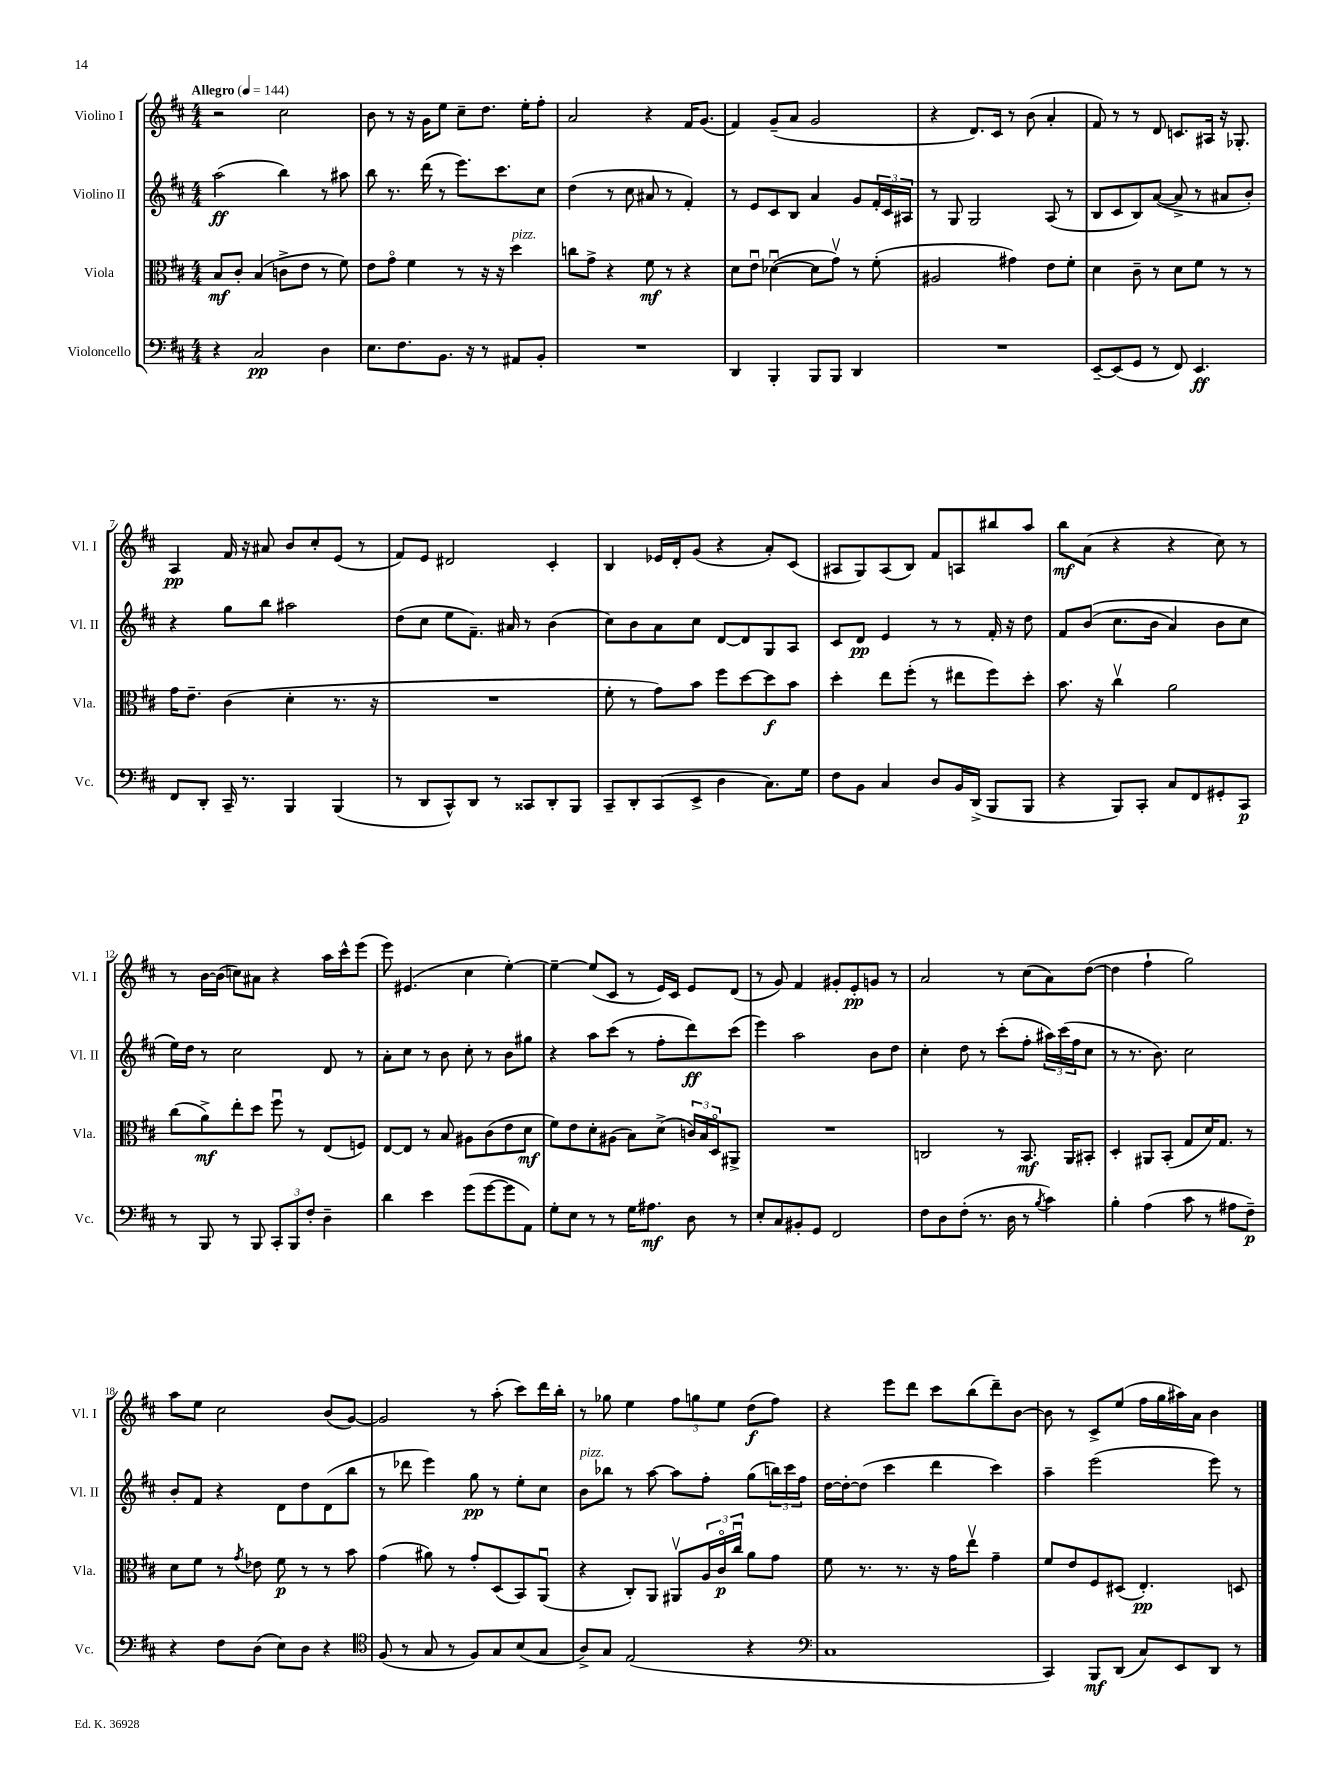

**kern	**dynam	**kern	**dynam	**kern	**dynam	**kern	**dynam
*part4	*part4	*part3	*part3	*part2	*part2	*part1	*part1
*staff4	*staff4	*staff3	*staff3	*staff2	*staff2	*staff1	*staff1
*I"Violoncello	*	*I"Viola	*	*I"Violino II	*	*I"Violino I	*
*I'Vc.	*	*I'Vla.	*	*I'Vl. II	*	*I'Vl. I	*
*clefF4	*	*clefC3	*	*clefG2	*	*clefG2	*
*k[f#c#]	*	*k[f#c#]	*	*k[f#c#]	*	*k[f#c#]	*
*M4/4	*	*M4/4	*	*M4/4	*	*M4/4	*
*MM144	*	*MM144	*	*MM144	*	*MM144	*
=1	=1	=1	=1	=1	=1	=1	=1
!	!	!	!	!	!	!LO:TX:a:B:t=Allegro	!
4r	.	8B/L	mf	(2aa\	ff	2r	.
.	.	8c#'/J	.	.	.	.	.
2C#/	pp	(4B/	.	.	.	.	.
.	.	8cn^\L	.	4bb\)	.	2cc#\	.
.	.	8e\J	.	.	.	.	.
4D\	.	8r	.	8r	.	.	.
.	.	8f#\)	.	8aa#X\	.	.	.
=2	=2	=2	=2	=2	=2	=2	=2
8.E\L	.	8e\L	.	8bb\	.	8b\	.
.	.	8g\J	.	8.r	.	8r	.
8.F#\	.	.	.	.	.	.	.
.	.	4f#\	.	.	.	16r	.
.	.	.	.	(16ddd\	.	16g\KL	.
8.BB\J	.	.	.	8r	.	8ee\J	.
.	.	8r	.	8.eee\L)	.	8cc#~\L	.
16r	.	.	.	.	.	.	.
8r	.	16r	.	.	.	8.dd\J	.
.	.	16r	.	8.ccc#\	.	.	.
!	!	!LO:TX:a:i:t=pizz.	!	!	!	!	!
8AA#X/L	.	4dd\	.	.	.	.	.
.	.	.	.	.	.	16ee'\KL	.
8BB'/J	.	.	.	8cc#\J	.	8ff#'\J	.
=3	=3	=3	=3	=3	=3	=3	=3
1r	.	8ccn\L	.	(4dd\	.	2a/	.
.	.	8g^\J	.	.	.	.	.
.	.	4r	.	8r	.	.	.
.	.	.	.	8cc#\	.	.	.
.	.	8f#\	mf	8a#X/	.	4r	.
.	.	8r	.	8r	.	.	.
.	.	4r	.	4f#'/)	.	16f#/KL	.
.	.	.	.	.	.	(8.g/J	.
=4	=4	=4	=4	=4	=4	=4	=4
4DD/	.	8d\L	.	8r	.	4f#/)	.
.	.	8eu\J	.	8e/L	.	.	.
4BBB'/	.	([4d-Xu\	.	8c#/	.	(8g~/L	.
.	.	.	.	8B/J	.	8a/J	.
8BBB/L	.	8d-\L]	.	4a/	.	2g/	.
8BBB/J	.	8gv\J)	.	.	.	.	.
4DD/	.	8r	.	8g/L	.	.	.
.	.	(8f#'\	.	24f#'/L	.	.	.
.	.	.	.	24c#/	.	.	.
.	.	.	.	24A#X/JJ	.	.	.
=5	=5	=5	=5	=5	=5	=5	=5
1r	.	2A#X/	.	8r	.	4r	.
.	.	.	.	8G/	.	.	.
.	.	.	.	2G/	.	8.d/L)	.
.	.	.	.	.	.	16c#/Jk	.
.	.	4g#X\)	.	.	.	8r	.
.	.	.	.	.	.	(8b\	.
.	.	8e\L	.	(8A/	.	4a'/	.
.	.	8f#'\J	.	8r	.	.	.
=6	=6	=6	=6	=6	=6	=6	=6
[8EE~/L	.	4d\	.	8B/L	.	8f#/)	.
(8EE/]	.	.	.	8c#/	.	8r	.
8GG/J	.	8c#~\	.	8B/)	.	8r	.
8r	.	8r	.	([8a/J	.	8d/	.
8FF#/)	.	8d\L	.	8a^/]	.	8.cn/L	.
4.EE/	ff	8f#\J	.	8r	.	.	.
.	.	.	.	.	.	16A#X/Jk	.
.	.	8r	.	8a#X/L	.	16r	.
.	.	.	.	.	.	8.G-X'/	.
.	.	8r	.	8b'/J)	.	.	.
!!LO:LB:g=z
=7	=7	=7	=7	=7	=7	=7	=7
8FF#/L	.	16g\KL	.	4r	.	4A/	pp
.	.	8.e~\J	.	.	.	.	.
8DD'/J	.	.	.	.	.	.	.
16CC#~/	.	(4c#\	.	8gg\L	.	16f#/	.
8.r	.	.	.	.	.	16r	.
.	.	.	.	8bb\J	.	8a#X/	.
4BBB/	.	4d'\	.	2aa#X\	.	8b/L	.
.	.	.	.	.	.	8cc#'/	.
(4BBB/	.	8.r	.	.	.	(8e/J	.
.	.	.	.	.	.	8r	.
.	.	16r	.	.	.	.	.
=8	=8	=8	=8	=8	=8	=8	=8
8r	.	1r	.	(8dd\L	.	8f#/L)	.
8DD/L	.	.	.	8cc#\J	.	8e/J	.
8CC#^^/)	.	.	.	8ee\L	.	2d#X/	.
8DD/J	.	.	.	8.f#~\J)	.	.	.
8r	.	.	.	.	.	.	.
.	.	.	.	16a#X/	.	.	.
8CC##X/L	.	.	.	8r	.	.	.
8DD'/	.	.	.	(4b\	.	4c#'/	.
8BBB/J	.	.	.	.	.	.	.
=9	=9	=9	=9	=9	=9	=9	=9
8CC#~/L	.	8f#'\	.	8cc#\L)	.	4B/	.
8DD'/	.	8r	.	8b\	.	.	.
(8CC#/	.	8g\L)	.	8a\	.	16e-X/LL	.
.	.	.	.	.	.	16d'/J	.
8EE^/J	.	8b\J	.	8cc#\J	.	(8g/J	.
4D\	.	8ff#\L	.	[8d/L	.	4r	.
.	.	[8dd\	.	8d/]	.	.	.
8.C#\L)	.	8dd\]	f	8G/	.	8a'/L)	.
.	.	8b\J	.	8A/J	.	(8c#/J	.
16G\Jk	.	.	.	.	.	.	.
=10	=10	=10	=10	=10	=10	=10	=10
8F#\L	.	4dd'\	.	8c#/L	.	8A#X/L	.
8BB\J	.	.	.	8d/J	pp	8G/)	.
4C#/	.	8ee\L	.	4e/	.	(8A#/	.
.	.	(8ff#'\J	.	.	.	8B/J)	.
8D/L	.	8r	.	8r	.	8f#/L	.
16BB/L	.	8ee#X\L	.	8r	.	8An/	.
(16DD^/JJ	.	.	.	.	.	.	.
8BBB/L	.	8ff#\)	.	16f#'/	.	8bb#X/	.
.	.	.	.	16r	.	.	.
8BBB/J	.	8dd'\J	.	8dd\	.	8aa/J	.
=11	=11	=11	=11	=11	=11	=11	=11
4r	.	8.b\	.	8f#/L	.	8bb\L	mf
.	.	.	.	((8b/J	.	(8a\J	.
.	.	16r	.	.	.	.	.
8BBB/L)	.	4cc#v\	.	8.cc#\L	.	4r	.
8CC#'/J	.	.	.	.	.	.	.
.	.	.	.	16b\Jk	.	.	.
8C#/L	.	2a\	.	4a/)	.	4r	.
8FF#/	.	.	.	.	.	.	.
8GG#X'/	.	.	.	8b\L	.	8cc#\)	.
8CC#/J	p	.	.	8cc#\J	.	8r	.
!!LO:LB:g=z
=12	=12	=12	=12	=12	=12	=12	=12
8r	.	(8cc#\L	.	16ee\LL)	.	8r	.
.	.	.	.	16dd\JJ	.	.	.
8BBB/	.	8a^\)	mf	8r	.	[16b\LL	.
.	.	.	.	.	.	(16b\JJ]	.
8r	.	8ee'\	.	2cc#\	.	8ccn\L)	.
8BBB/	.	8dd\J	.	.	.	8a#X\J	.
12CC#'/L	.	8ff#u\	.	.	.	4r	.
12BBB/	.	.	.	.	.	.	.
.	.	8r	.	.	.	.	.
12F#'/J	.	.	.	.	.	.	.
4D~\	.	(8E/L	.	8d/	.	16aa\LL	.
.	.	.	.	.	.	16ccc#^^\J	.
.	.	8Fn/J)	.	8r	.	(8eee\J	.
=13	=13	=13	=13	=13	=13	=13	=13
4d\	.	[8E/L	.	8a'\L	.	8eee\)	.
.	.	8E/J]	.	8cc#\J	.	(4.e#X/	.
4e\	.	8r	.	8r	.	.	.
.	.	8B/	.	8b\	.	.	.
(8g\L	.	8A#X\L	.	8cc#'\	.	4cc#\	.
[8g\	.	(8c#\	.	8r	.	.	.
8g\]	.	8e\	.	8b\L	.	[4ee'\)	.
8AA\J)	.	8d\J	mf	8gg#X\J	.	.	.
=14	=14	=14	=14	=14	=14	=14	=14
8G'\L	.	8f#\L)	.	4r	.	4ee~\_	.
8E\J	.	8e\	.	.	.	.	.
8r	.	8d'\	.	8aa\L	.	(8ee/L]	.
8r	.	(8A#X\J	.	(8ccc#\J	.	8c#/J	.
16G\KL	.	8B\L)	.	8r	.	8r	.
8.A#X\J	mf	.	.	.	.	.	.
.	.	(8d^\J	.	8ff#'\L	.	16e/LL)	.
.	.	.	.	.	.	16c#/JJ	.
8D\	.	24cn/LL)	.	8ddd\)	ff	8e/L	.
.	.	24B/	.	.	.	.	.
.	.	24D/J	.	.	.	.	.
8r	.	8AA#X^/J	.	(8ccc#\J	.	(8d/J	.
=15	=15	=15	=15	=15	=15	=15	=15
8E'/L	.	1r	.	4eee\)	.	8r	.
8C#/	.	.	.	.	.	8g/)	.
8BB#X'/	.	.	.	2aa\	.	4f#/	.
8GG/J	.	.	.	.	.	.	.
2FF#/	.	.	.	.	.	8g#X'/L	.
.	.	.	.	.	.	8e'/	pp
.	.	.	.	8b\L	.	8gn/J	.
.	.	.	.	8dd\J	.	8r	.
=16	=16	=16	=16	=16	=16	=16	=16
8F#\L	.	2Cn/	.	4cc#'\	.	2a/	.
8D\	.	.	.	.	.	.	.
(8F#'\J	.	.	.	8dd\	.	.	.
8.r	.	.	.	8r	.	.	.
.	.	8r	.	(8ccc#'\L	.	8r	.
16D\	.	.	.	.	.	.	.
8r	.	8.BB/	mf	8ff#'\J	.	(8cc#\L	.
8qB/	.	.	.	.	.	.	.
4c#\)	.	.	.	24aa#X\LL)	.	8a\)	.
.	.	.	.	(24ccc#\	.	.	.
.	.	16AA/KL	.	.	.	.	.
.	.	.	.	24ff#\J	.	.	.
.	.	8BB#X'/J	.	8cc#\J	.	([8dd\J	.
=17	=17	=17	=17	=17	=17	=17	=17
4B'\	.	4D'/	.	8r	.	4dd\]	.
.	.	.	.	8.r	.	.	.
(4A\	.	8AA#X/L	.	.	.	4ff#`\	.
.	.	.	.	8.b\)	.	.	.
.	.	(8BB'/J	.	.	.	.	.
8c#\	.	8G/L	.	2cc#\	.	2gg\)	.
8r	.	16d/K)	.	.	.	.	.
.	.	8.G/J	.	.	.	.	.
8A#X\L	.	.	.	.	.	.	.
8F#~\J)	p	8r	.	.	.	.	.
!!LO:LB:g=z
=18	=18	=18	=18	=18	=18	=18	=18
4r	.	8d\L	.	8b'/L	.	8aa\L	.
.	.	8f#\J	.	8f#/J	.	8ee\J	.
8F#\L	.	8r	.	4r	.	2cc#\	.
.	.	8qg/	.	.	.	.	.
(8D\J	.	8e-X\	.	.	.	.	.
8E\L)	.	8f#\	p	8d\L	.	.	.
8D\J	.	8r	.	8dd\	.	.	.
4r	.	8r	.	(8d\	.	(8b/L	.
.	.	8b\	.	8bb\J	.	[8g/J)	.
=19	=19	=19	=19	=19	=19	=19	=19
*clefC4	*	*	*	*	*	*	*
(8F#/	.	(4g\	.	8r	.	2g/]	.
8r	.	.	.	8ddd-X\	.	.	.
8G/	.	8a#X\)	.	4eee\)	.	.	.
8r	.	8r	.	.	.	.	.
8F#/L)	.	8g'/L	.	8gg\	pp	8r	.
8G/	.	(8D/	.	8r	.	(8aa'\	.
(8B/	.	8BB/)	.	8ee'\L	.	8ccc#\L)	.
8G/J	.	(8AAu/J	.	8cc#\J	.	16ddd\L	.
.	.	.	.	.	.	16bb'\JJ	.
=20	=20	=20	=20	=20	=20	=20	=20
!	!	!	!	!LO:TX:a:i:t=pizz.	!	!	!
8A^/L)	.	4r	.	8b\L	.	8r	.
8G/J	.	.	.	8bb-X\J	.	8gg-X\	.
(2E/	.	8C#'/L)	.	8r	.	4ee\	.
.	.	8AA/J	.	[8aa\	.	.	.
.	.	8AA#Xv/L	.	8aa\L]	.	12ff#\L	.
.	.	.	.	.	.	12ggn\	.
.	.	24A/L	.	8ff#'\J	.	.	.
.	.	24c#/	p	.	.	12ee\J	.
.	.	24cc#u/JJ	.	.	.	.	.
4r	.	8a\L	.	(8gg\L	.	(8dd\L	f
.	.	8g\J	.	24bbn\L)	.	8ff#\J)	.
.	.	.	.	24ccc#\	.	.	.
.	.	.	.	24ff#\JJ	.	.	.
=21	=21	=21	=21	=21	=21	=21	=21
*clefF4	*	*	*	*	*	*	*
1C#	.	8f#\	.	[16dd\LL	.	4r	.
.	.	.	.	16dd'\J_	.	.	.
.	.	8.r	.	(8dd\J]	.	.	.
.	.	.	.	4ccc#\	.	8eee\L	.
.	.	8.r	.	.	.	.	.
.	.	.	.	.	.	8ddd\J	.
.	.	16r	.	4ddd\	.	8ccc#\L	.
.	.	16g\KL	.	.	.	.	.
.	.	8eev\J	.	.	.	(8bb\	.
.	.	4g~\	.	4ccc#\)	.	8ddd~\)	.
.	.	.	.	.	.	[8b\J	.
=22	=22	=22	=22	=22	=22	=22	=22
4CC#/)	.	8f#/L	.	4aa~\	.	8b\]	.
.	.	8e/	.	.	.	8r	.
8BBB/L	mf	8F#/	.	(2eee\	.	8c#^/L	.
(8DD/J	.	(8D#X/J	.	.	.	(8ee/J	.
8C#/L)	.	4.E'/)	pp	.	.	16ff#\LL	.
.	.	.	.	.	.	16gg\	.
8EE/	.	.	.	.	.	16aa#X\)	.
.	.	.	.	.	.	16a\JJ	.
8DD/J	.	.	.	8eee\)	.	4b\	.
8r	.	8Dn/	.	8r	.	.	.
==	==	==	==	==	==	==	==
*-	*-	*-	*-	*-	*-	*-	*-
